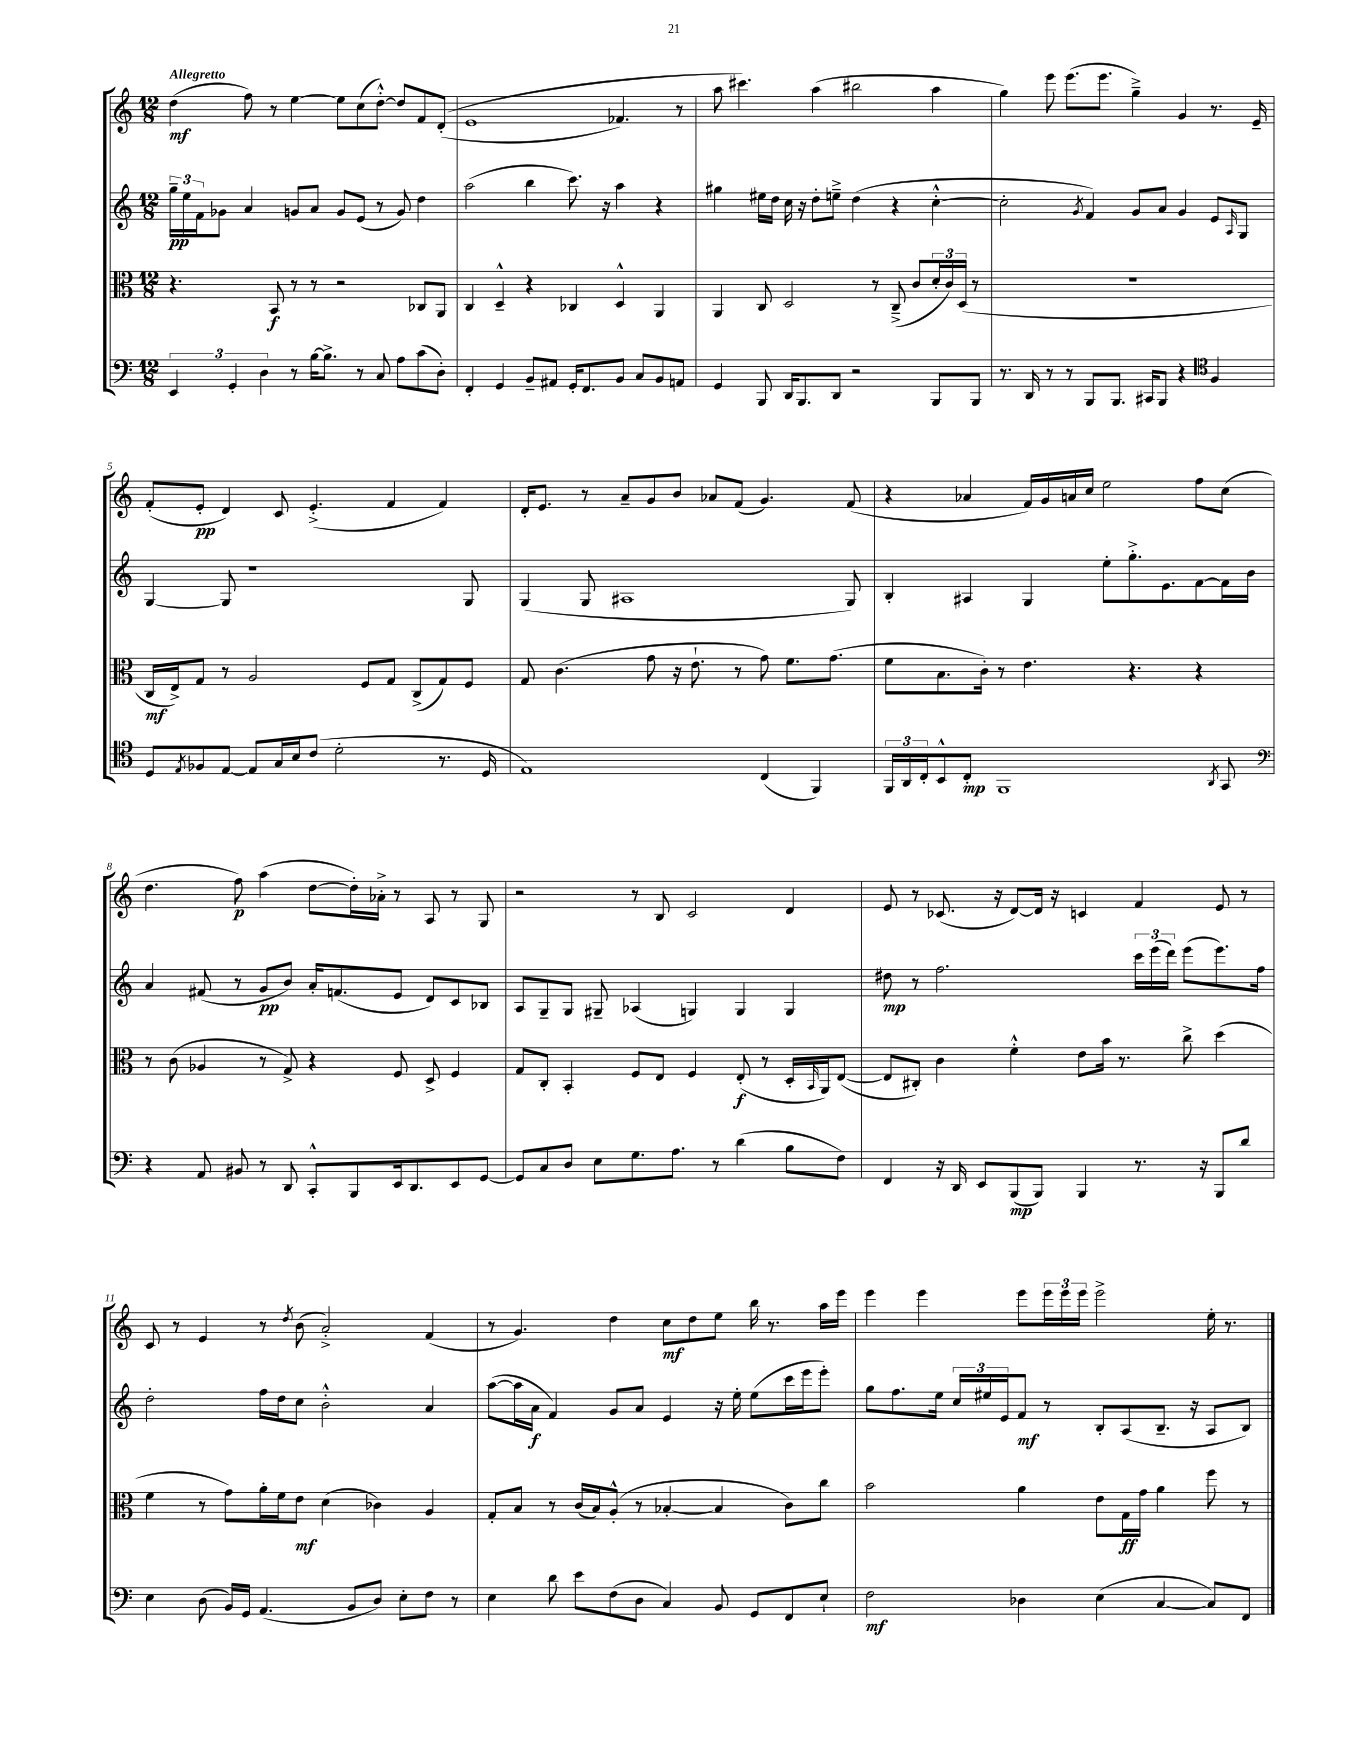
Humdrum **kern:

**kern	**kern	**kern	**kern
*staff4	*staff3	*staff2	*staff1
*clefF4	*clefC3	*clefG2	*clefG2
*k[]	*k[]	*k[]	*k[]
*M12/8	*M12/8	*M12/8	*M12/8
6EE	4.r	24gg~	(4dd
.	.	24ee	.
.	.	24f	.
.	.	8g-	.
6GG'	.	.	.
.	.	4a	8ff)
6D	.	.	.
.	8BB	.	8r
8r	8r	8g	[4ee
[16B	8r	8a	.
8.B^]	.	.	.
.	2r	8g	8ee]
8r	.	(8e	(8cc
8C	.	8r	[8dd'^^)
8A	.	8g)	8dd]
(8c	8C-	4dd	8f
8D')	8AA	.	&((8d'
=	=	=	=
4FF'	4C	(2aa	1e
4GG	4D~^^	.	.
8BB~	4r	4bb	.
8AA#	.	.	.
16GG'	4C-	8.ccc)	.
8.FF	.	.	.
.	.	16r	.
8BB	4D^^	4aa	4.f-)
8C	.	.	.
8BB	4AA	4r	.
8AA	.	.	8r
=	=	=	=
4GG	4AA	4gg#	8aa
.	.	.	4.ccc#&)
8BBB	8C	16ee#	.
.	.	16dd	.
16DD	2D	16cc	.
8.BBB	.	16r	.
.	.	8dd'	(4aa
8DD	.	8ee~^	.
2r	.	(4dd	2bb#
.	8r	.	.
.	(8C~^	4r	.
.	8c	.	.
8BBB	24d'	[4cc'^^	4aa
.	24c)	.	.
.	(24D	.	.
8BBB	8r	.	.
=	=	=	=
8.r	1.r	2cc']	4gg)
16DD	.	.	.
8r	.	.	8eee
8r	.	.	(8.eee
.	.	8qg	.
8BBB	.	4f)	.
.	.	.	8.eee
8.BBB	.	.	.
.	.	8g	4gg~^)
16CC#	.	.	.
8BBB	.	8a	.
4r	.	4g	4g
*clefC4	*	*	*
4F	.	8e	8.r
.	.	16qqA	.
.	.	8G	.
.	.	.	16e~
=	=	=	=
8D	16C	[4G	(8f'
.	16E^)	.	.
8qE	.	.	.
8F-	8G	.	8e'
[8E	8r	8G]	4d)
8E]	2A	1r	.
16G	.	.	8c
16B	.	.	.
(8c	.	.	(4.e'^
2d'	.	.	.
.	8F	.	.
.	8G	.	4f
.	(8C^	.	.
8.r	8G)	.	4f)
.	8F	8G	.
16D	.	.	.
=	=	=	=
1E)	8G	(4G	16d'
.	.	.	8.e
.	(4.c	.	.
.	.	8G	8r
.	.	1A#	8a~
.	8g	.	8g
.	16r	.	8b
.	8.e`	.	.
.	.	.	8a-
.	8r	.	(8f
(4C	8g)	.	4.g)
.	8.f	.	.
4FF)	.	.	.
.	(8.g	.	.
.	.	8G)	(8f
=	=	=	=
24FF	8f	4B'	4r
24AA	.	.	.
24C'	.	.	.
8BB^^	8.B	.	.
8C'	.	4A#	4a-
.	16c')	.	.
1FF	8r	.	.
.	4.e	4G	16f)
.	.	.	16g
.	.	.	16a
.	.	.	16cc
.	.	8ee'	2ee
.	4.r	8.gg'^	.
.	.	8.e	.
.	4r	[8f	8ff
8qAA	.	.	.
8GG	.	16f]	(8cc
.	.	16b	.
=	=	=	=
*clefF4	*	*	*
4r	8r	4a	4.dd
.	(8c	.	.
8AA	4A-	(8f#	.
8BB#	.	8r	8ff)
8r	8r	8g	(4aa
8DD	8G^)	8b)	.
8CC'^^	4r	16a'	[8dd
.	.	(8.f	.
8BBB	.	.	16dd'])
.	.	.	16a-'^
16EE	8F	8e	8r
8.DD	.	.	.
.	8D^	8d)	8A
8EE	4F	8c	8r
[8GG	.	8B-	8G
=	=	=	=
8GG]	8G	8A	2r
8C	8C'	8G~	.
8D	4BB'	8G	.
8E	.	8G#~	.
8.G	8F	(4A-	8r
.	8E	.	8B
8.A	.	.	.
.	4F	4G)	2c
8r	.	.	.
(4d	(8E'	4G	.
.	8r	.	.
8B	16D'	4G	4d
.	16qqBB	.	.
.	16AA)	.	.
8F)	([8E	.	.
=	=	=	=
4FF	8E]	8dd#	8e
.	8C#')	8r	8r
16r	4c	2.ff	(8.c-
16DD	.	.	.
8EE	.	.	.
.	.	.	16r
(8BBB	4f'^^	.	[8d)
8BBB)	.	.	16d]
.	.	.	16r
4BBB	8e	.	4c
.	16b	.	.
.	8.r	.	.
8.r	.	24ccc	4f
.	.	(24eee	.
.	.	24ddd)	.
.	8cc^	(8eee	.
16r	.	.	.
8BBB	(4dd	8.eee)	8e
8d	.	.	8r
.	.	16ff	.
=	=	=	=
4E	4f	2dd'	8c
.	.	.	8r
(8D	8r	.	4e
16BB)	8g)	.	.
16GG	.	.	.
(4.AA	16a'	16ff	8r
.	16f	16dd	.
.	.	.	8qdd
.	8e	8cc	(8b
.	(4d	2b'^^	2a'^)
8BB	.	.	.
8D)	4c-)	.	.
8E'	.	.	.
8F	4A	4a	(4f
8r	.	.	.
=	=	=	=
4E	8G'	([8aa	8r
.	8B	16aa]	4.g)
.	.	16a	.
8d	8r	4f)	.
8e	(16c	.	.
.	16B)	.	.
(8F	(8A'^^	8g	4dd
8D	8r	8a	.
4C)	[4B-'	4e	8cc
.	.	.	8dd
8BB	4B-]	16r	8ee
.	.	16ee'	.
8GG	.	(8ee	16bb
.	.	.	8.r
8FF	8c)	16ccc	.
.	.	16eee	.
8E`	8cc	8eee')	16aa
.	.	.	16eee
=	=	=	=
2F	2b	8gg	4eee
.	.	8.ff	.
.	.	.	4eee
.	.	16ee	.
.	.	24cc	.
.	.	24ee#	.
.	.	24e	.
4D-	4a	8f	8eee
.	.	8r	24eee
.	.	.	24eee
.	.	.	24eee
(4E	8e	8B'	2eee^
.	16G	(8A	.
.	16g	.	.
[4C	4a	8.B~	.
.	.	16r	.
8C])	8ff	8A	16ee'
.	.	.	8.r
8FF	8r	8B)	.
==	==	==	==
*-	*-	*-	*-
